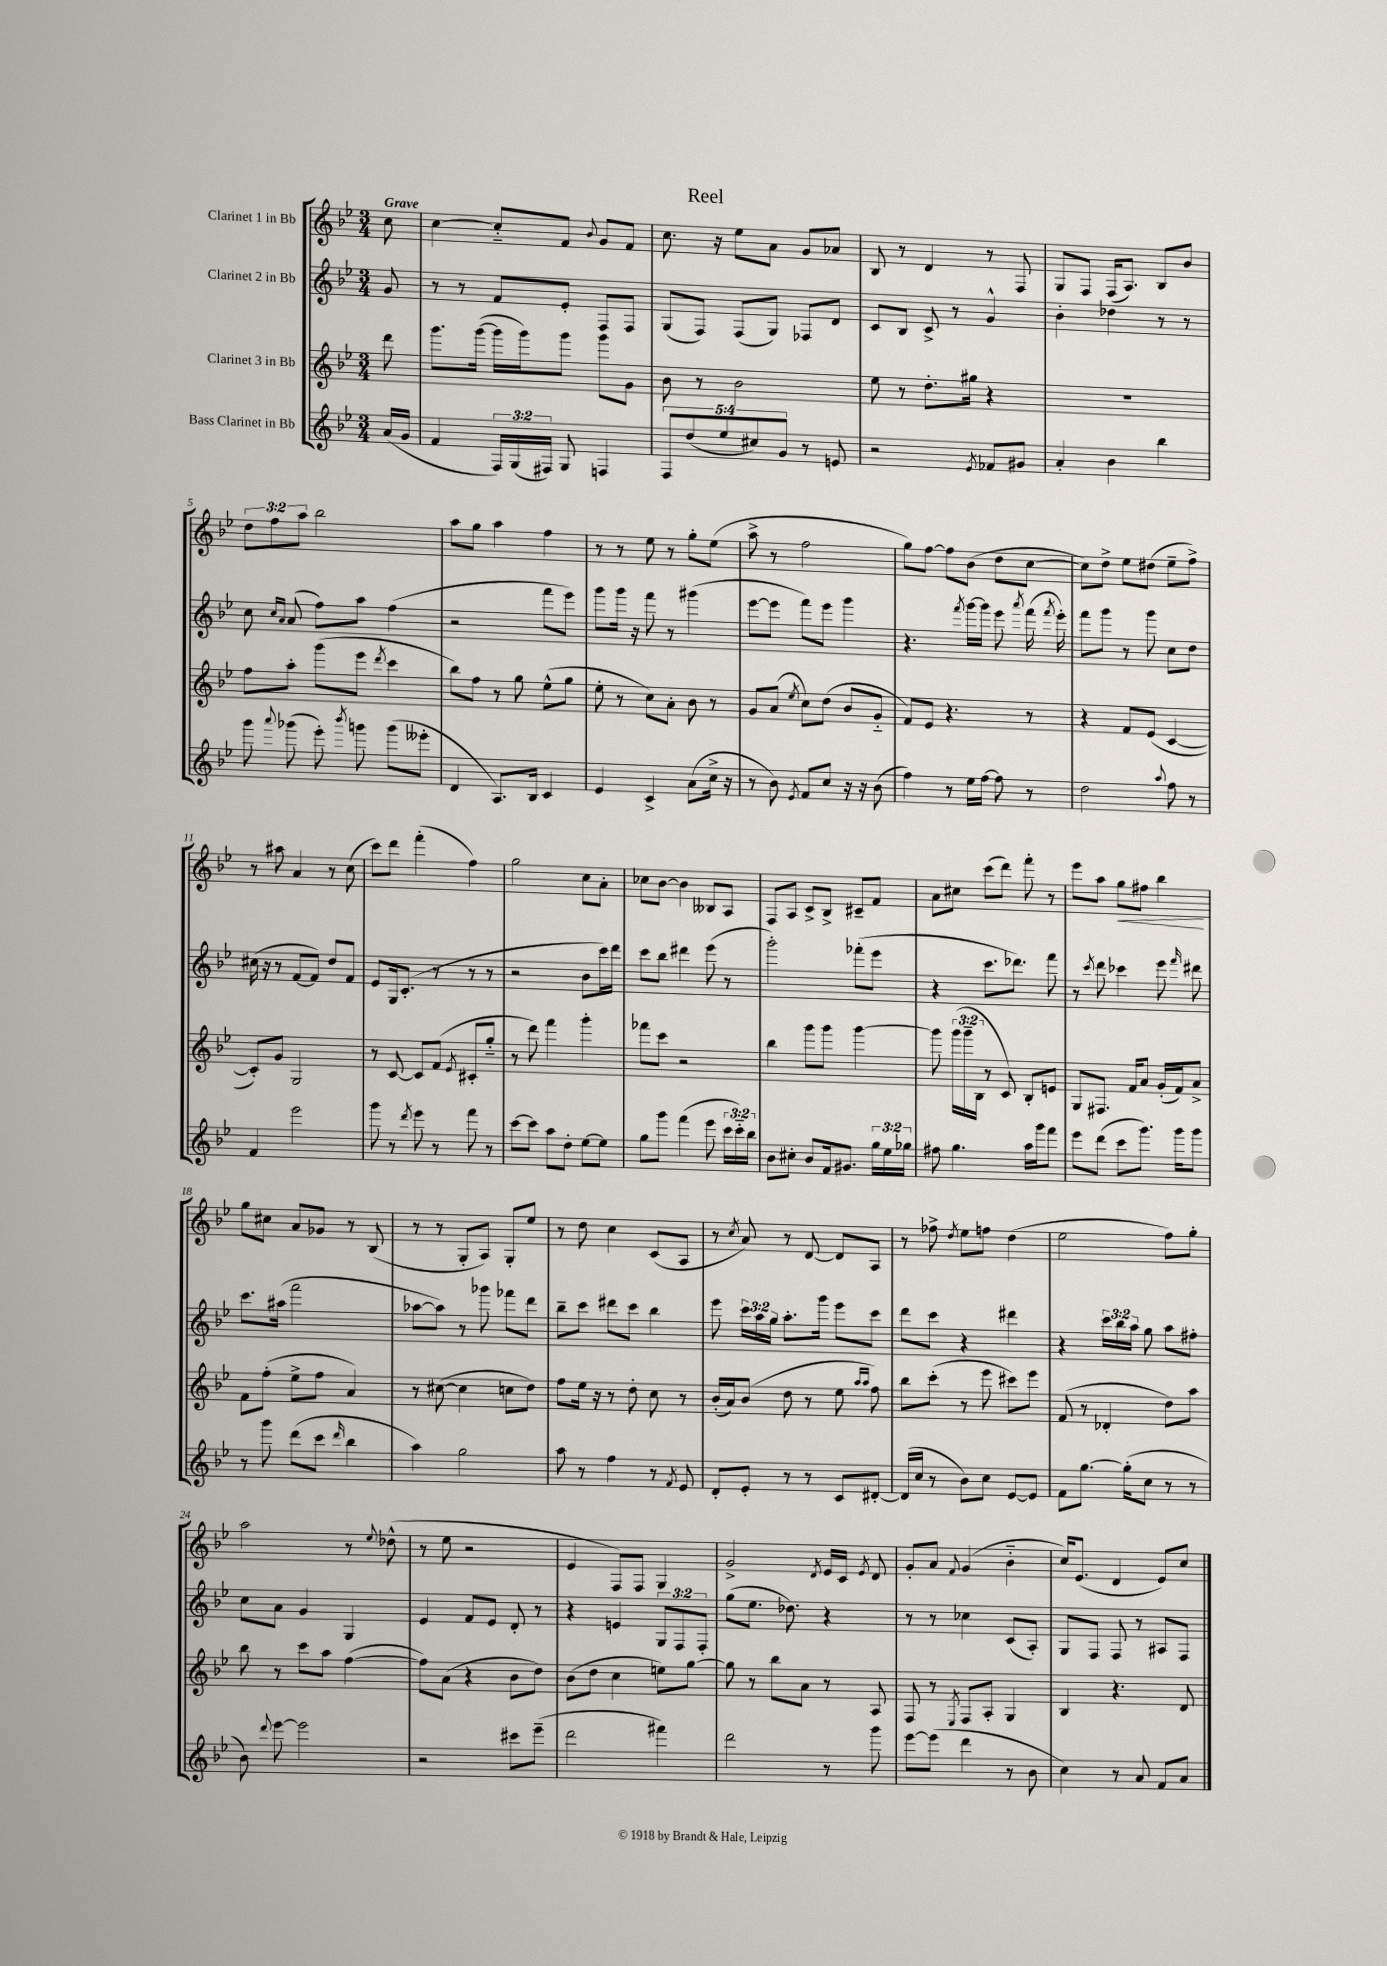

**kern	**kern	**kern	**kern	**dynam
*part4	*part3	*part2	*part1	*part1
*staff4	*staff3	*staff2	*staff1	*staff1
*I"Bass Clarinet in Bb	*I"Clarinet 3 in Bb	*I"Clarinet 2 in Bb	*I"Clarinet 1 in Bb	*
*clefG2	*clefG2	*clefG2	*clefG2	*
*k[b-e-]	*k[b-e-]	*k[b-e-]	*k[b-e-]	*
*M3/4	*M3/4	*M3/4	*M3/4	*
=	=	=	=	=
!	!	!	!LO:TX:a:B:t=Grave	!
(16a/LL	8ddd\	8g/	8cc\	.
16g/JJ	.	.	.	.
=1	=1	=1	=1	=1
4f/	8.ggg\L	8r	[4cc\	.
.	.	8r	.	.
.	([16ggg\Jk	.	.	.
24F/LL)	16ggg\LL]	8f/L	8cc/L]	.
(24G/	.	.	.	.
.	16ggg\J)	.	.	.
24F#X/JJ)	.	.	.	.
8G/	8ggg\J	8e-'/J	8f/J	.
.	.	.	8qqb-/	.
4Fn/	8ggg\L	8F/L	8g/L	.
.	8g\J	8F/J	8f/J	.
=2	=2	=2	=2	=2
10F/L	8b-\	(8G/L	8.cc\	.
(10dd/	.	.	.	.
.	8r	8F/J)	.	.
.	.	.	16r	.
10ee-/	.	.	.	.
.	2b-\	(8F/L	8ee-\L	.
10cc#X/)	.	.	.	.
.	.	8G/J)	8a\J	.
10g/J	.	.	.	.
8r	.	8F-X/L	8g/L	.
8en/	.	8d/J	8a-X/J	.
=3	=3	=3	=3	=3
2r	8ee-\	8c/L	8B-/	.
.	8r	8B-/J	8r	.
.	8.dd'\L	8c^/	4d/	.
.	.	8r	.	.
.	16gg#X\Jk	.	.	.
8qe-/	.	.	.	.
8f-X/L	4r	4g^^/	8r	.
8g#X/J	.	.	8F/	.
=4	=4	=4	=4	=4
4a'/	2.r	4b-'\	8G/L	.
.	.	.	8F/J	.
4b-\	.	4dd-X\	(16F/KL	.
.	.	.	8.A/J)	.
4bb-\	.	8r	8B-/L	.
.	.	8r	8b-/J	.
!!LO:LB:g=z
=5	=5	=5	=5	=5
8ggg\	8ff\L	8cc\	12dd\L	.
.	.	.	12ff\	.
.	.	16qqcc/LL	.	.
8qqaaa/	.	16qqa/JJ	.	.
(8ggg-X\	8aa'\J	(8a/	.	.
.	.	.	12aa\J	.
8eee-'\)	(8ggg\L	8ff\L)	2bb-\	.
8qbbb-/	.	.	.	.
8gggn\	8eee-\J	8aa\J	.	.
.	8qddd/	.	.	.
(8ggg\L	4ccc\	(4ff\	.	.
8eee--X'\J	.	.	.	.
=6	=6	=6	=6	=6
4d/	8bb-\L)	2r	8aa\L	.
.	8ff\J	.	8gg\J	.
8.A/L)	8r	.	4aa\	.
.	8gg\	.	.	.
16B-/Jk	.	.	.	.
4c/	(8ee-^^\L	8fff\L	4ff\	.
.	8gg\J	8eee-\J)	.	.
=7	=7	=7	=7	=7
4e-/	8ee-'\	8ggg\L	8r	.
.	8r	16ggg\Jk	8r	.
.	.	16r	.	.
4c^/	8cc\L)	8fff\	8ee-\	.
.	8a'\J	8r	8r	.
(8a\L	8b-\	(4ggg#X\	8gg'\L	.
16cc^\Jk	8r	.	(8ee-\J	.
16r	.	.	.	.
=8	=8	=8	=8	=8
8r	8g/L	[8eee-\L	8aa^\	.
8b-\)	(8a/J	8eee-\J]	8r	.
8qe-/	8qee-/	.	.	.
8f/L	8cc\L)	8fff\L)	2ff\	.
8cc/J	(8dd\J	8eee-\J	.	.
16r	8b-/L	4ggg\	.	.
16r	.	.	.	.
(8b-\	8g/J	.	.	.
=9	=9	=9	=9	=9
4ff\)	8f/L)	4.r	8gg\L)	.
.	8e-/J	.	[8ff\J	.
8r	4.r	.	8ff\L]	.
.	.	8qfff/	.	.
16ee-\LL	.	[16ggg\LL	(8b-\J	.
[16ff\JJ	.	16ggg\JJ]	.	.
8ff\]	.	8eee-\	8dd\L	.
.	.	8qaaa/	.	.
8r	8r	(16fff\	[8cc\J	.
.	.	8qfff/	.	.
.	.	16eee-'\)	.	.
=10	=10	=10	=10	=10
2dd\	4r	8fff\L	8cc\L])	.
.	.	8ggg\J	8dd^\J	.
.	8f/L	8r	8ee-\L	.
.	(8e-/J	8ggg\	(8dd#X\J	.
8qqaa/	.	.	.	.
8ff\	[4c/	8cc\L	8ee-~\L	.
8r	.	8dd\J	8ff^\J)	.
!!LO:LB:g=z
=11	=11	=11	=11	=11
4f/	8c'/L])	(16cc#X\	8r	.
.	.	16r	.	.
.	8g/J	8r	8aa#X\	.
2eee-\	2G/	[8f/L	4a/	.
.	.	8f/J])	.	.
.	.	8dd/L	8r	.
.	.	8f/J	(8cc\	.
=12	=12	=12	=12	=12
8ggg\	8r	8e-/L	8ccc\L)	.
8r	[8c/	16G/k	8ddd\J	.
.	.	(8.c'/J	.	.
8qddd/	.	.	.	.
8eee-\	8c/L]	.	(4fff'\	.
8r	(8f/J	8r	.	.
.	8qe-/	.	.	.
8fff\	8c#X'/L	8r	4ff\)	.
8r	8gg/J	8r	.	.
=13	=13	=13	=13	=13
[8ccc\L	8r	2r	2gg\	.
8ccc\J]	8ddd\)	.	.	.
8aa\L	4fff\	.	.	.
8dd'\J	.	.	.	.
[8ee-\L	4ggg'\	8b-\L	8cc\L	.
8ee-\J]	.	16ccc\L)	8a'\J	.
.	.	16ddd\JJ	.	.
=14	=14	=14	=14	=14
8gg\L	8fff-X\L	8ccc\L	8cc-X\L	.
8ggg\J	8ccc\J	8bb-\J	[8b-\J	.
(4fff\	2r	4ddd#X\	4b-\]	.
8eee-\	.	(8eee-\	8B--X/L	.
24ccc\LL	.	8r	8A/J	.
24ccc\)	.	.	.	.
24bb-\JJ	.	.	.	.
=15	=15	=15	=15	=15
8b-\L	4bb-\	2ggg'\)	8F/L	.
8cc#X'\J	.	.	8A/J	.
8b-/L	8ggg\L	.	8c^/L	.
16f/k	8ggg\J	.	8B-^/J	.
8.g#X/J	.	.	.	.
.	[4ggg\	(8fff-X'\L	8c#X~/L	.
24gg\LL	.	8eee-\J	8f/J	.
24ee-\	.	.	.	.
24gg-X\JJ	.	.	.	.
=16	=16	=16	=16	=16
8ff#X\	8ggg\]	4r	8a\L	.
4.gg\	(24ggg\LL	.	8cc#X\J	.
.	24ggg~\	.	.	.
.	24B-\JJ	.	.	.
.	8r	8.ccc\L	(8ccc\L	.
.	8c/)	.	8ddd\J)	.
.	.	8.ddd-X\J)	.	.
16aa\LL	8B-'/L	.	8fff'\	.
16ggg\J	.	.	.	.
8fff\J	8en/J	8fff\	8r	.
=17	=17	=17	=17	=17
8eee-\L	8G/L	8r	8eee-\L	.
.	.	8qccc/	.	.
(8ddd\J	8.F#X/J	8ddd\	8aa\J	.
!	!	!	!	!LO:HP:b
8ccc\L	.	4ccc-X\	8gg\L	<
.	16f/KL	.	.	.
8.ggg\J)	8a/J	.	8ff#X\J	.
.	(16g'/LL	8eee-\	4bb-\	.
16ggg\KL	16f/J)	.	.	.
.	.	16qqfff/	.	.
8ggg\J	8a^/J	8ddd#X\	.	.
.	.	.	.	[
!!LO:LB:g=z
=18	=18	=18	=18	=18
8r	8f\L	8.ccc\L	8gg\L	.
8ggg\	(8ff'\J	.	8cc#X\J	.
.	.	(16aa#X\Jk	.	.
(8ddd\L	8ee-^\L	2fff\	8a/L	.
8ccc\J	8ff\J	.	8g-X/J	.
16qqddd/	.	.	.	.
4bb-\	4a/)	.	8r	.
.	.	.	(8B-/	.
=19	=19	=19	=19	=19
4aa\)	8r	[8aa-X\L	8r	.
.	([8cc#X\	8aa-\J])	8r	.
2gg\	4cc#\]	8r	8G'/L	.
.	.	8ggg-X\	8A/J)	.
.	8ccn\L	8fff-X\L	8G'/L	.
.	8dd\J)	8ddd\J	8ee-/J	.
=20	=20	=20	=20	=20
8aa\	8ff\L	8bb-~\L	8r	.
8r	16ee-\Jk	8ccc\J	8dd\	.
.	16r	.	.	.
4ff\	8r	8ddd#X\L	4cc\	.
.	8dd'\	8ccc\J	.	.
8r	8cc\	4bb-\	(8c/L	.
8qf/	.	.	.	.
8e-/	8r	.	8A/J	.
=21	=21	=21	=21	=21
8d'/L	(16b-'/LL	8eee-\	8r	.
.	16a/J)	.	.	.
.	.	.	8qcc/	.
8e-'/J	(8b-/J	24ccc\LL	8a/)	.
.	.	24aa\	.	.
.	.	24gg\JJ	.	.
8r	8dd\	8.aa'\L	8r	.
8r	8r	.	[8d/	.
.	.	16ggg\Jk	.	.
8c/L	8ee-\	8eee-\L	8d/L]	.
.	16qqaa/LL	.	.	.
.	16qqaa/JJ	.	.	.
[8d#X'/J	8ff\)	8ccc\J	8A/J	.
=22	=22	=22	=22	=22
(16d#/LL]	8bb-\L	8ddd\L	8r	.
16cc/JJ	.	.	.	.
8r	(8ccc'\J	8ccc\J	8ff-X^\	.
.	.	.	8qdd/	.
8b-\L)	8r	4r	8ee-\L	.
8cc\J	8eee-\	.	8ffn\J	.
[8e-/L	8ccc#X\L)	4ddd#X\	(4dd\	.
8e-/J]	8eee-\J	.	.	.
=23	=23	=23	=23	=23
8f\L	(8f/	4r	2ee-\	.
[8.gg\J	8r	.	.	.
.	4d-X'/	24ccc\LL	.	.
.	.	24bb-\	.	.
(16gg'\KL]	.	.	.	.
.	.	24aa\JJ	.	.
8cc\J	.	8gg\	.	.
8r	8dd\L)	8aa\L	8ff\L)	.
8r	8aa\J	8ff#X'\J	8gg'\J	.
!!LO:LB:g=z
=24	=24	=24	=24	=24
8b-\)	8bb-\	8cc\L	2aa\	.
8qqddd/	.	.	.	.
[8eee-\	8r	8a\J	.	.
2eee-\]	8ccc\L	4g/	.	.
.	8aa\J	.	.	.
.	([4ff\	4G/	8r	.
.	.	.	8qqee-/	.
.	.	.	(8dd-X^^\	.
=25	=25	=25	=25	=25
2r	8ff\L])	4e-/	8r	.
.	(8a\J	.	8ee-\	.
.	4r	8f/L	2r	.
.	.	8e-/J	.	.
8ccc#X\L	8b-\L	8d'/	.	.
(8eee-~\J	8dd\J)	8r	.	.
=26	=26	=26	=26	=26
2ddd\	(8b-\L	4r	4e-/	.
.	8dd\J	.	.	.
.	4cc\	4en/	8F/L)	.
.	.	.	8F/J	.
4fff#X\)	8een\L)	12G/L	4G/	.
.	.	12F/	.	.
.	[8gg\J	.	.	.
.	.	12F'/J	.	.
=27	=27	=27	=27	=27
2ddd\	8gg\]	(8gg\L	2g^/	.
.	8r	8.ee-\J	.	.
.	8bb-\L	.	.	.
.	.	8.dd-X\)	.	.
.	8a\J	.	.	.
.	.	.	8qd/	.
8r	8r	4r	16e-/LL	.
.	.	.	16c/JJ	.
.	.	.	8qe-/	.
8ggg\	8A/	.	8d/	.
=28	=28	=28	=28	=28
[8eee-\L	8F/	8r	8g'/L	.
(8eee-\J]	8r	8r	8a/J	.
.	8qE-/	.	8qqf/	.
4ddd\	8F/L	4cc-X\	(4g/	.
.	8A'/J	.	.	.
8r	4G/	(8c/L	4b-\	.
8b-\	.	8A'/J)	.	.
=29	=29	=29	=29	=29
4cc\)	4B-/	8G/L	16cc/KL)	.
.	.	.	(8.e-/J	.
.	.	8F/J	.	.
8r	4.r	8F/	4d/	.
8a/	.	8r	.	.
8f/L	.	8A#X/L	8e-/L)	.
8a/J	8d/	8F/J	8cc/J	.
==	==	==	==	==
*-	*-	*-	*-	*-
